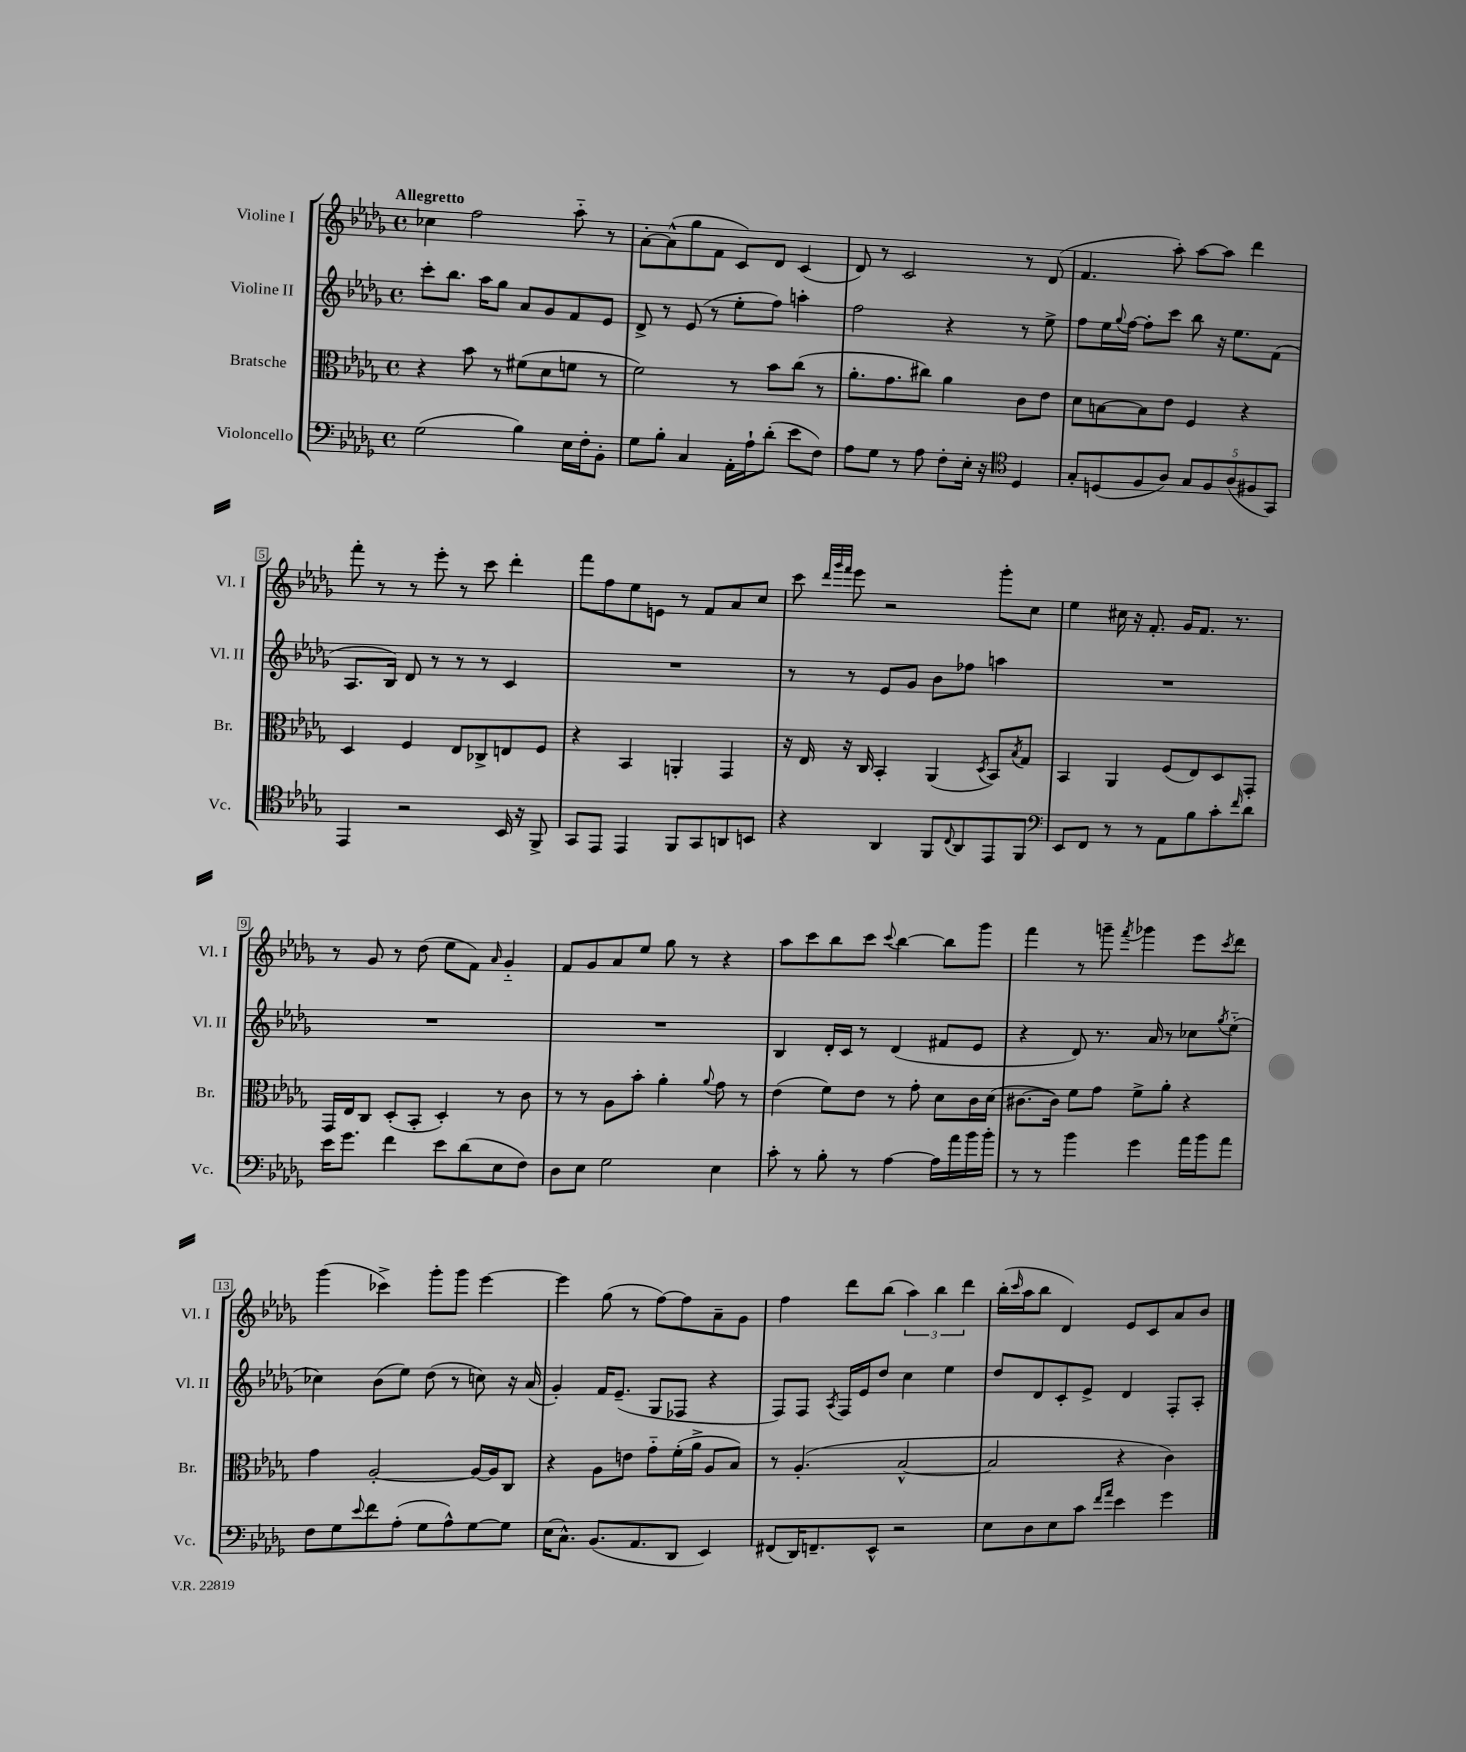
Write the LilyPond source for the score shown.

<<
\new StaffGroup <<
\new Staff = "s0" \with { instrumentName = "Violine I" shortInstrumentName = "Vl. I" } {
    \clef treble \key des \major \defaultTimeSignature \time 4/4 \tempo "Allegretto"
    ces''4 f''2 aes''8-_ r8 |
    aes'8~-. aes'8-^( ges''8 f'8 c'8) des'8 c'4( |
    des'8) r8 c'2 r8 des'8( |
    f'4. aes''8-.) aes''8~ aes''8 des'''4 |
    f'''8-. r8 r8 ees'''8-. r8 c'''8 des'''4-. |
    f'''8 f''8 ees''8 e'8 r8 f'8 aes'8 c''8 |
    c'''8 \grace { des'''32 ges'''32 f'''32 } ees'''8 r2 ges'''8-. c''8 |
    ees''4 cis''16 r16 f'8.-. ges'16 f'8. r8. |
    r8 ges'8 r8 des''8( ees''8 f'8) \grace { aes'16 } ges'4-_ |
    f'8 ges'8 aes'8 ees''8 ges''8 r8 r4 |
    aes''8 c'''8 bes''8 c'''8 \appoggiatura { c'''8 } bes''4~ bes''8 ges'''8 |
    f'''4 r8 g'''8-- \acciaccatura { f'''8 } ges'''4 ees'''8 \acciaccatura { c'''8 } des'''8 |
    ges'''4( ces'''4->) ges'''8-. ges'''8 ees'''4~ |
    ees'''4 ges''8( r8 f''8~) f''8 aes'8-- ges'8 |
    f''4 des'''8 bes''8( \tuplet 3/2 { aes''4) bes''4 des'''4 } |
    bes''16-.( \grace { c'''16 } aes''16 bes''8 des'4) ees'8 c'8 aes'8 bes'8 \bar "|." |
}
\new Staff = "s1" \with { instrumentName = "Violine II" shortInstrumentName = "Vl. II" } {
    \clef treble \key des \major \defaultTimeSignature \time 4/4
    c'''8-. bes''8. aes''16 ges''8 aes'8 ges'8 f'8 ees'8 |
    des'8-> r8 ees'8( r8 ees''8-. f''8) a''4-. |
    f''2 r4 r8 ees''8-> |
    f''8 ees''16 \appoggiatura { ges''8 } f''16~ f''8-. c'''8 bes''8 r16 ees''8. f'8( |
    aes8. bes16) des'8 r8 r8 r8 c'4 |
    R1 |
    r8 r8 ees'8 ges'8 bes'8 fes''8 a''4 |
    R1 |
    R1 |
    R1 |
    bes4 des'16-. c'16 r8 des'4( fis'8 ees'8 |
    r4 des'8) r8. aes'16 r8 ces''8 \acciaccatura { ges''8 } ees''8-_( |
    ces''4) bes'8( ees''8) des''8( r8 c''8) r16 aes'16( |
    ges'4-.) f'16 ees'8.--( ges8 fes8 r4 |
    f8) f8 \acciaccatura { aes8 } f16 ees'16 des''8 c''4 ees''4 |
    des''8 des'8 c'8-. ees'8-> des'4 f8-. aes8-. \bar "|." |
}
\new Staff = "s2" \with { instrumentName = "Bratsche" shortInstrumentName = "Br." } {
    \clef alto \key des \major \defaultTimeSignature \time 4/4
    r4 bes'8 r8 fis'8( des'8 f'8 r8 |
    f'2) r8 bes'8 c''8( r8 |
    aes'8.-. ges'8. cis''8) aes'4 c'8 ees'8 |
    des'8 b8~ b8 ees'8 f4 r4 |
    des4 f4 ees8 ces8-> e8 f8 |
    r4 bes,4 a,4-. ges,4 |
    r16 ees16 r16 c16 bes,4-. aes,4( \acciaccatura { des8 } bes,8) \acciaccatura { bes8 } ges8 |
    bes,4 aes,4 f8( ees8) des8 ges,8-. |
    ges,16 ees16 c8 des8-.( bes,8-. des4-.) r8 c'8 |
    r8 r8 aes8 bes'8-. aes'4-. \appoggiatura { aes'8 } ges'8 r8 |
    ees'4( f'8) ees'8 r8 ges'8-. des'8 c'16 des'16( |
    cis'8.~ cis'16) f'8 ges'8 f'8-> aes'8-. r4 |
    ges'4 aes2~-. aes16~ aes16 c8 |
    r4 aes8 e'8 ges'8-_ f'16-.( aes'16-> aes8 bes8) |
    r8 aes4.-.( bes2~-^ |
    bes2 r4 c'4) \bar "|." |
}
\new Staff = "s3" \with { instrumentName = "Violoncello" shortInstrumentName = "Vc." } {
    \clef bass \key des \major \defaultTimeSignature \time 4/4
    ges2( bes4) ees16 f16-. bes,8-. |
    ges8 bes8-. c4 aes,16-. aes16-! des'8-.( ees'8 f8) |
    aes8 ges8 r8 aes8 f8-. ees16-. r16 \clef tenor des4 |
    ges8-. d8( f8 aes8) \tuplet 5/4 { ges8 f8 aes8( fis8 ges,8) } |
    ees,4 r2 bes,16 r16 f,8-> |
    ges,8 ees,8 ees,4 f,8 ges,8 a,8 b,8 |
    r4 aes,4 f,8 \appoggiatura { c8 } aes,8 ees,8 f,8 |
    \clef bass ees,8 f,8 r8 r8 aes,8 bes8 c'8-. \grace { f'16 } des'8 |
    ees'16 ges'8. f'4 ees'8 des'8( ees8 f8) |
    des8 ees8 ges2 ees4 |
    c'8-. r8 bes8-. r8 aes4~ aes16 aes'16 bes'16 bes'16-. |
    r8 r8 bes'4 ges'4 aes'16 bes'16 aes'8 |
    f8 ges8 \appoggiatura { ees'8 } f'8 aes8-.( ges8 aes8-^) ges8~ ges8 |
    ees16( c8.-^) bes,8.( aes,8. des,8 ees,4) |
    fis,8( des,16) f,8.-- ees,8-^ r2 |
    ees8 des8 ees8 c'8 \grace { f'16 aes'16 } ees'4 ges'4 \bar "|." |
}
>>
>>
\layout { \context { \Score \override BarNumber.stencil = #(make-stencil-boxer 0.1 0.3 ly:text-interface::print) } }
